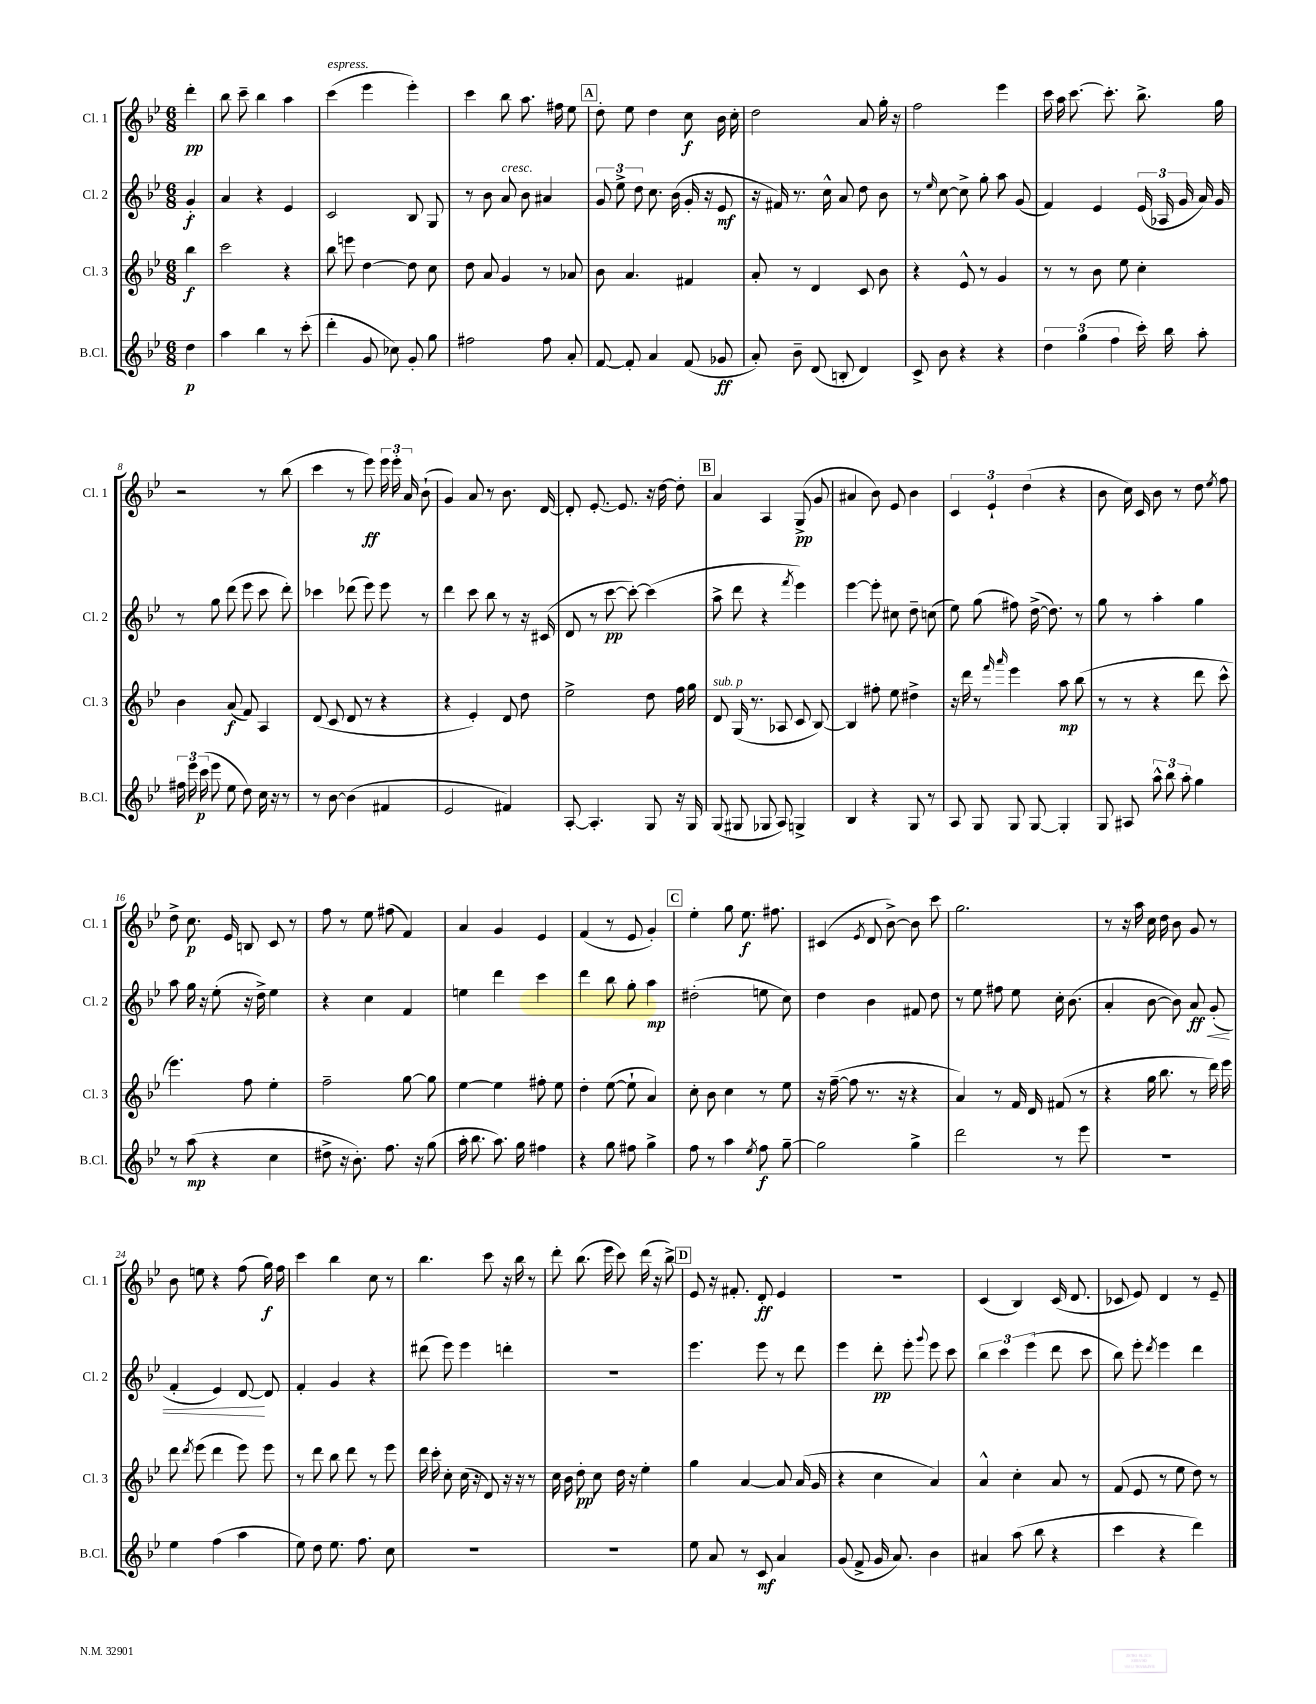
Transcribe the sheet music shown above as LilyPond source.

<<
\new StaffGroup <<
\new Staff = "s0" \with { instrumentName = "Cl. 1" shortInstrumentName = "Cl. 1" } {
    \clef treble \key bes \major \numericTimeSignature \time 6/8 \partial 4
    \autoBeamOff d'''4-.\pp |
    bes''8 c'''8-- bes''4 a''4 |
    c'''4^\markup { \italic "espress." }( ees'''4 ees'''4-.) |
    c'''4 bes''8 a''8. fis''16 ees''8 |
    \mark \markup { \box "A" } d''8-. ees''8 d''4 c''8\f bes'16 c''16-. |
    d''2 a'8 g''16-. r16 |
    f''2 ees'''4 |
    c'''16 a''16 c'''8.~ c'''8.-. bes''8.-> g''16 |
    r2 r8 bes''8( |
    c'''4 r8 ees'''8\ff) \tuplet 3/2 { ees'''16 ees'''16-. a'16 } bes'8-!( |
    g'4) a'8 r8 bes'8. d'16~ |
    d'8-. ees'8.~-. ees'8. r16 d''16~ d''8-. |
    \mark \markup { \box "B" } a'4 a4 g8->\pp( g'8 |
    ais'4 bes'8) ees'8 bes'4 |
    \tuplet 3/2 { c'4 ees'4-! d''4( } r4 |
    bes'8 c''16) c'16 bes'8 r8 d''8 \acciaccatura { ees''8 } f''8 |
    d''8-> c''8.\p ees'16 b8 c'8 r8 |
    f''8 r8 ees''8 fis''8( f'4) |
    a'4 g'4 ees'4 |
    f'4( r8 ees'8 g'4-.) |
    \mark \markup { \box "C" } ees''4-. g''8 ees''8.\f fis''8. |
    cis'4( \acciaccatura { ees'8 } d'8 bes'8~->) bes'8 c'''8 |
    g''2. |
    r8 r16 a''16 c''16 d''16 bes'8 g'8 r8 |
    bes'8 e''8 r4 f''8( g''16\f) f''16 |
    c'''4 bes''4 c''8 r8 |
    bes''4. c'''8 r16 bes''16 r8 |
    d'''8-. bes''8.( ees'''16 c'''8) d'''16( r16 bes''8->) |
    \mark \markup { \box "D" } ees'8 r16 fis'8.-. d'8-.\ff ees'4 |
    R2. |
    c'4( bes4) c'16( d'8. |
    ces'8 ees'8) d'4 r8 ees'8-- \bar "|." |
}
\new Staff = "s1" \with { instrumentName = "Cl. 2" shortInstrumentName = "Cl. 2" } {
    \clef treble \key bes \major \numericTimeSignature \time 6/8 \partial 4
    \autoBeamOff g'4-.\f |
    a'4 r4 ees'4 |
    c'2 bes8 g8 |
    r8 bes'8 a'8^\markup { \italic "cresc." } bes'8 ais'4 |
    \mark \markup { \box "A" } \tuplet 3/2 { g'8 ees''8-> d''8 } c''8. bes'16( g'16-. r16 ees'8\mf |
    r16 fis'16) r8. c''16-^ a'8 d''8 bes'8 |
    r8 \grace { ees''16 } c''8~ c''8-> g''8-. a''8 g'8( |
    f'4) ees'4 \tuplet 3/2 { ees'16( aes16 g'16 } a'16) g'16 |
    r8 g''8 d'''8( ees'''8 c'''8 d'''8-.) |
    ces'''4 des'''8( ees'''8) ees'''8 r8 |
    d'''4 c'''8 bes''8 r8 r16 cis'16( |
    d'8 r8 c'''8~\pp c'''8~-.) c'''4( |
    \mark \markup { \box "B" } a''8-> d'''8 r4 \acciaccatura { f'''8 } ees'''4) |
    ees'''4~ ees'''8-. cis''8 d''8-- c''8( |
    ees''8) g''8( fis''8) d''16~->( d''8.) r8 |
    g''8 r8 a''4-. g''4 |
    a''8 g''16 r16 ees''8-.( r16 d''16->) ees''4 |
    r4 c''4 f'4 |
    e''4 d'''4 c'''4 |
    d'''4 bes''8 g''8-. a''4\mp |
    \mark \markup { \box "C" } dis''2-.( e''8 c''8) |
    d''4 bes'4 fis'8 d''8 |
    r8 ees''8 fis''8 ees''8 c''16-. bes'8.( |
    a'4-. bes'8~ bes'8) a'8\ff\< g'8-.( |
    f'4-. ees'4) d'8~\! d'8 |
    f'4-. g'4 r4 |
    dis'''8( ees'''8) ees'''4 d'''4-. |
    R2. |
    \mark \markup { \box "D" } ees'''4. ees'''8 r8 d'''8 |
    ees'''4 d'''8-.\pp ees'''8-. \appoggiatura { g'''8 } ees'''8 c'''8 |
    \tuplet 3/2 { bes''4 c'''4 ees'''4( } d'''8 c'''8 |
    bes''8) ees'''8-. \acciaccatura { d'''8 } ees'''4 d'''4 \bar "|." |
}
\new Staff = "s2" \with { instrumentName = "Cl. 3" shortInstrumentName = "Cl. 3" } {
    \clef treble \key bes \major \numericTimeSignature \time 6/8 \partial 4
    \autoBeamOff bes''4\f |
    c'''2 r4 |
    bes''8 e'''8 d''4~ d''8 c''8 |
    d''8 a'8 g'4 r8 aes'8 |
    \mark \markup { \box "A" } bes'8 a'4. fis'4 |
    a'8-. r8 d'4 c'8 bes'8 |
    r4 ees'8-^ r8 g'4 |
    r8 r8 bes'8 ees''8 c''4-. |
    bes'4 a'8\f( f'8) a4 |
    d'8( c'8 d'8 r8 r4 |
    r4 ees'4-.) d'8 d''8 |
    ees''2-> d''8 f''16 g''16 |
    \mark \markup { \box "B" } d'8^\markup { \italic "sub. p" } g16( r8. aes8 c'8 bes8~) |
    bes4 fis''8-. ees''8 dis''4-> |
    r16 d'''16 r8 \grace { f'''16 a'''16 } ees'''4 a''8\mp bes''8( |
    r8 r8 r4 d'''8 c'''8-^ |
    ees'''4.) f''8 ees''4-. |
    f''2-- g''8~ g''8 |
    ees''4~ ees''4 fis''8-. ees''8 |
    d''4-. ees''8~( ees''8-! a'4) |
    \mark \markup { \box "C" } c''8-. bes'8 c''4 r8 ees''8 |
    r16 f''16~--( f''8 r8. r16 r4 |
    a'4) r8 f'16 d'16 fis'8( r8 |
    r4 g''16 bes''8. r8 d'''16) ees'''16 |
    d'''8 \acciaccatura { d'''8 } ees'''8( d'''4 ees'''8) ees'''8 |
    r8 d'''8 bes''8 d'''8 r8 ees'''8 |
    d'''16 c'''16-. c''8-. c''16( r16 d'8) r16 r16 r8 |
    c''16 bes'16 d''8-.\pp c''8 d''16 r16 ees''4-. |
    \mark \markup { \box "D" } g''4 a'4~ a'8 a'16( g'16 |
    r4 c''4 a'4) |
    a'4-^ c''4-. a'8 r8 |
    f'8( ees'8 r8 ees''8 d''8) r8 \bar "|." |
}
\new Staff = "s3" \with { instrumentName = "B.Cl." shortInstrumentName = "B.Cl." } {
    \clef treble \key bes \major \numericTimeSignature \time 6/8 \partial 4
    \autoBeamOff d''4\p |
    a''4 bes''4 r8 c'''8-.( |
    d'''4-. g'8 ces''8) g'8-. g''8 |
    fis''2 fis''8 a'8-. |
    \mark \markup { \box "A" } f'8~ f'8-. a'4 f'8( ges'8\ff |
    a'8-.) bes'8-- d'8( b8-. d'4) |
    c'8-> bes'8 r4 r4 |
    \tuplet 3/2 { d''4 g''4( f''4 } c'''16-.) bes''16 a''8-. |
    \tuplet 3/2 { fis''16 ees'''16 c'''16\p( } ees'''8 ees''8 d''8) c''16 r16 r8 |
    r8 bes'8~ bes'4( fis'4 |
    ees'2 fis'4) |
    a8~-. a4.-. g8 r16 g16 |
    \mark \markup { \box "B" } g8( gis8 ges8 a8) g4-> |
    bes4 r4 g8 r8 |
    a8 g8 g8 g8~ g4-. |
    g8 ais8 \tuplet 3/2 { a''8-^ bes''8 a''8-. } g''4 |
    r8 a''8\mp( r4 c''4 |
    dis''8-> r16 bes'8.-.) f''8. r16 g''8( |
    a''16-. bes''8. a''8.) g''16 fis''4 |
    r4 g''8 fis''8 g''4-> |
    \mark \markup { \box "C" } f''8 r8 a''4 \acciaccatura { ees''8 } f''8\f g''8~-- |
    g''2 g''4-> |
    d'''2 r8 ees'''8 |
    R2. |
    ees''4 f''4( a''4 |
    ees''8) d''8 ees''8. f''8. c''8 |
    R2. |
    R2. |
    \mark \markup { \box "D" } ees''8 a'8 r8 c'8\mf a'4 |
    g'8( f'8-> g'16 a'8.) bes'4 |
    ais'4 a''8( bes''8 r4 |
    c'''4 r4 d'''4) \bar "|." |
}
>>
>>
